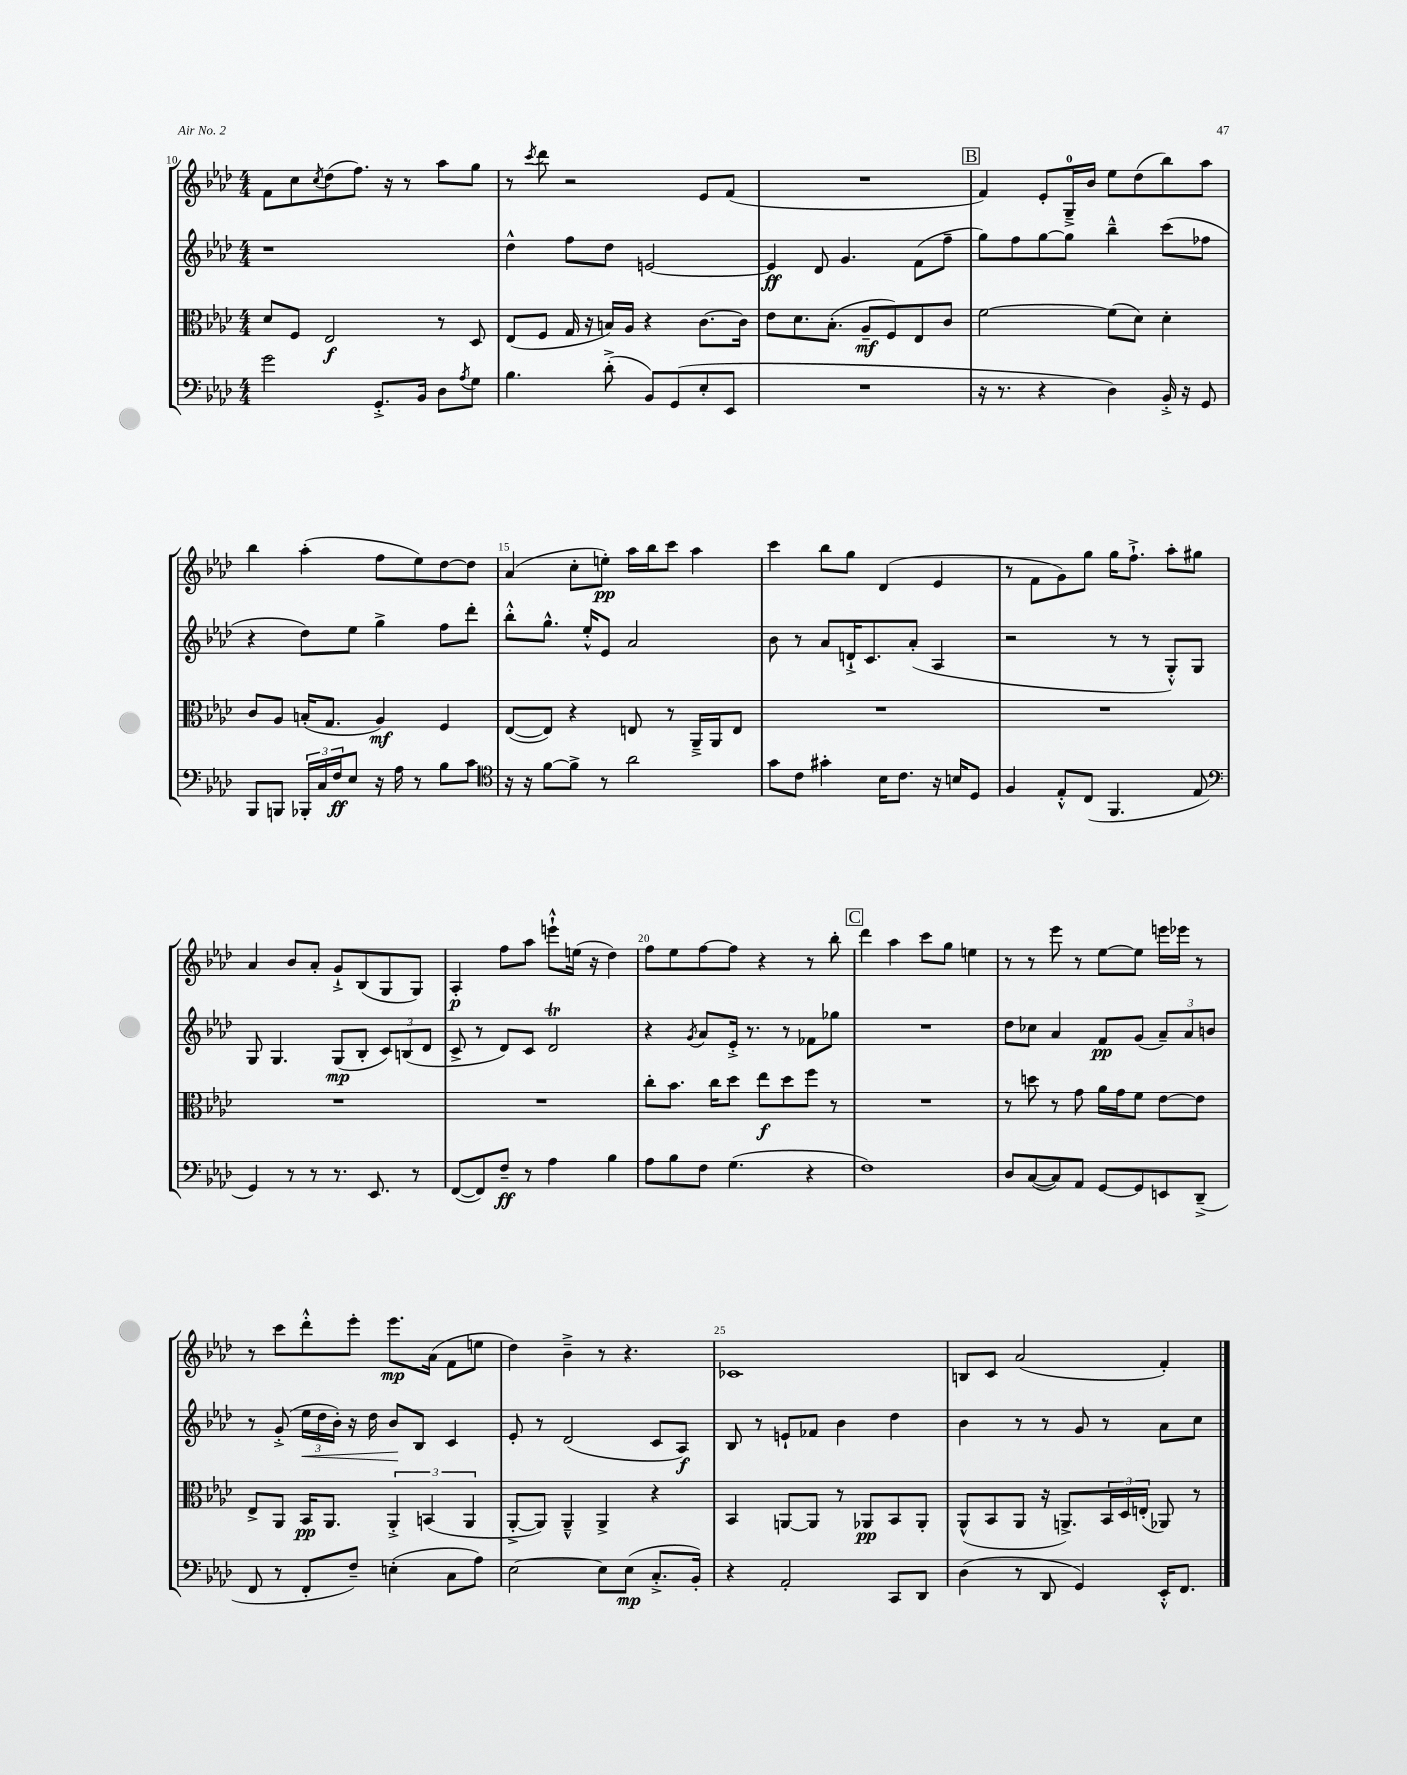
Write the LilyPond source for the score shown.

<<
\new StaffGroup <<
\new Staff = "s0" {
    \clef treble \key aes \major \numericTimeSignature \time 4/4
    f'8 c''8 \acciaccatura { c''8 } des''8( f''8.) r16 r8 aes''8 g''8 |
    r8 \acciaccatura { c'''8 } des'''8 r2 ees'8 f'8( |
    R1 |
    \mark \markup { \box "B" } f'4) ees'8-. g16-0---> bes'16 ees''8 des''8( bes''8) aes''8 |
    bes''4 aes''4-.( f''8 ees''8) des''8~ des''8 |
    aes'4( c''8-. e''8-.\pp) aes''16 bes''16 c'''8 aes''4 |
    c'''4 bes''8 g''8 des'4( ees'4 |
    r8 f'8 g'8) g''8 g''16 f''8.-!-> aes''8-. gis''8 |
    aes'4 bes'8 aes'8-. g'8-!-> bes8( g8 g8) |
    aes4-.\p f''8 aes''8 e'''8-!-^ e''16( r16 des''4) |
    f''8 ees''8 f''8~ f''8 r4 r8 bes''8-. |
    \mark \markup { \box "C" } des'''4 aes''4 c'''8 g''8 e''4 |
    r8 r8 ees'''8 r8 ees''8~ ees''8 e'''16 ees'''16 r8 |
    r8 c'''8 des'''8-.-^ ees'''8-. ees'''8.\mp aes'16( f'8 e''8 |
    des''4) bes'4---> r8 r4. |
    ces'1 |
    b8 c'8 aes'2( f'4-.) \bar "|." |
}
\new Staff = "s1" {
    \clef treble \key aes \major \numericTimeSignature \time 4/4
    r1 |
    des''4-^ f''8 des''8 e'2~ |
    e'4\ff des'8 g'4. f'8( f''8-- |
    \mark \markup { \box "B" } g''8) f''8 g''8~ g''8 bes''4---^ c'''8( fes''8 |
    r4 des''8) ees''8 g''4-> f''8 des'''8-. |
    bes''8-.-^ g''8.-^ ees''16-.-^ ees'8 aes'2 |
    bes'8 r8 aes'8 d'16-!-> c'8. aes'8-.( aes4 |
    r2 r8 r8 g8-.-^) g8 |
    g8 g4. g8\mp( bes8-. \tuplet 3/2 { c'8) b8( des'8 } |
    c'8-> r8 des'8) c'8 des'2\trill |
    r4 \acciaccatura { g'8 } aes'8 ees'16-.-> r8. r8 fes'8 ges''8 |
    \mark \markup { \box "C" } R1 |
    des''8 ces''8 aes'4 f'8\pp g'8( \tuplet 3/2 { aes'8--) aes'8 b'8 } |
    r8 g'8-.->( \tuplet 3/2 { ees''16\< des''16 bes'16-.) } r16 des''16 bes'8\! bes8 c'4 |
    ees'8-. r8 des'2( c'8 aes8\f) |
    bes8 r8 e'8-! fes'8 bes'4 des''4 |
    bes'4 r8 r8 g'8 r8 aes'8 c''8 \bar "|." |
}
\new Staff = "s2" {
    \clef alto \key aes \major \numericTimeSignature \time 4/4
    des'8 f8 ees2\f r8 des8 |
    ees8( f8 g16 r16 b16) aes16 r4 c'8.~ c'16 |
    ees'8 des'8. bes8.-.( aes8--\mf f8) ees8 c'8 |
    \mark \markup { \box "B" } f'2~ f'8( des'8) des'4-. |
    c'8 aes8 b16-.( g8. aes4\mf) f4 |
    ees8~( ees8) r4 e8 r8 aes,16---> aes,16 e8 |
    R1 |
    R1 |
    R1 |
    R1 |
    c''8-. bes'8. c''16 des''8 ees''8\f des''8 f''8 r8 |
    \mark \markup { \box "C" } R1 |
    r8 d''8 r8 g'8 aes'16 g'16 f'8 ees'8~ ees'8 |
    ees8-> aes,8 bes,16\pp aes,8. \tuplet 3/2 { aes,4-.-> b,4( aes,4 } |
    aes,8~-.-> aes,8) aes,4---^ aes,4-> r4 |
    bes,4 a,8~ a,8 r8 aes,8\pp bes,8 aes,8-. |
    aes,8-^( bes,8 aes,8 r16 a,8.->) \tuplet 3/2 { bes,16 des16 e16-.( } aes,8) r8 \bar "|." |
}
\new Staff = "s3" {
    \clef bass \key aes \major \numericTimeSignature \time 4/4
    g'2 g,8.-.-> bes,16 des8 \acciaccatura { aes8 } g8 |
    bes4. des'8-.->( bes,8) g,8( ees8-. ees,8 |
    R1 |
    \mark \markup { \box "B" } r16 r8. r4 des4) bes,16-.-> r16 g,8 |
    bes,,8 b,,8 \tuplet 3/2 { bes,,16-. c16 f16\ff } ees8 r16 aes16 r8 bes8 c'8 |
    \clef tenor r16 r16 f'8~ f'8-> r8 aes'2 |
    g'8 c'8 gis'4-. bes16 c'8. r16 b16 des8 |
    f4 ees8-.-^ c8( f,4. ees8 |
    \clef bass g,4) r8 r8 r8. ees,8. r8 |
    f,8~( f,8) f8--\ff r8 aes4 bes4 |
    aes8 bes8 f8 g4.( r4 |
    \mark \markup { \box "C" } f1) |
    des8 c8~( c8) aes,8 g,8~ g,8 e,8 des,8--->( |
    f,8 r8 f,8-. f8--) e4-.( c8 aes8) |
    ees2~ ees8 ees8\mp( c8.-.-> bes,16-.) |
    r4 aes,2-. c,8 des,8 |
    des4( r8 des,8 g,4) ees,16-.-^ f,8. \bar "|." |
}
>>
>>
\layout { \context { \Score currentBarNumber = #10 \override BarNumber.break-visibility = ##(#f #t #t) barNumberVisibility = #(every-nth-bar-number-visible 5) } }
